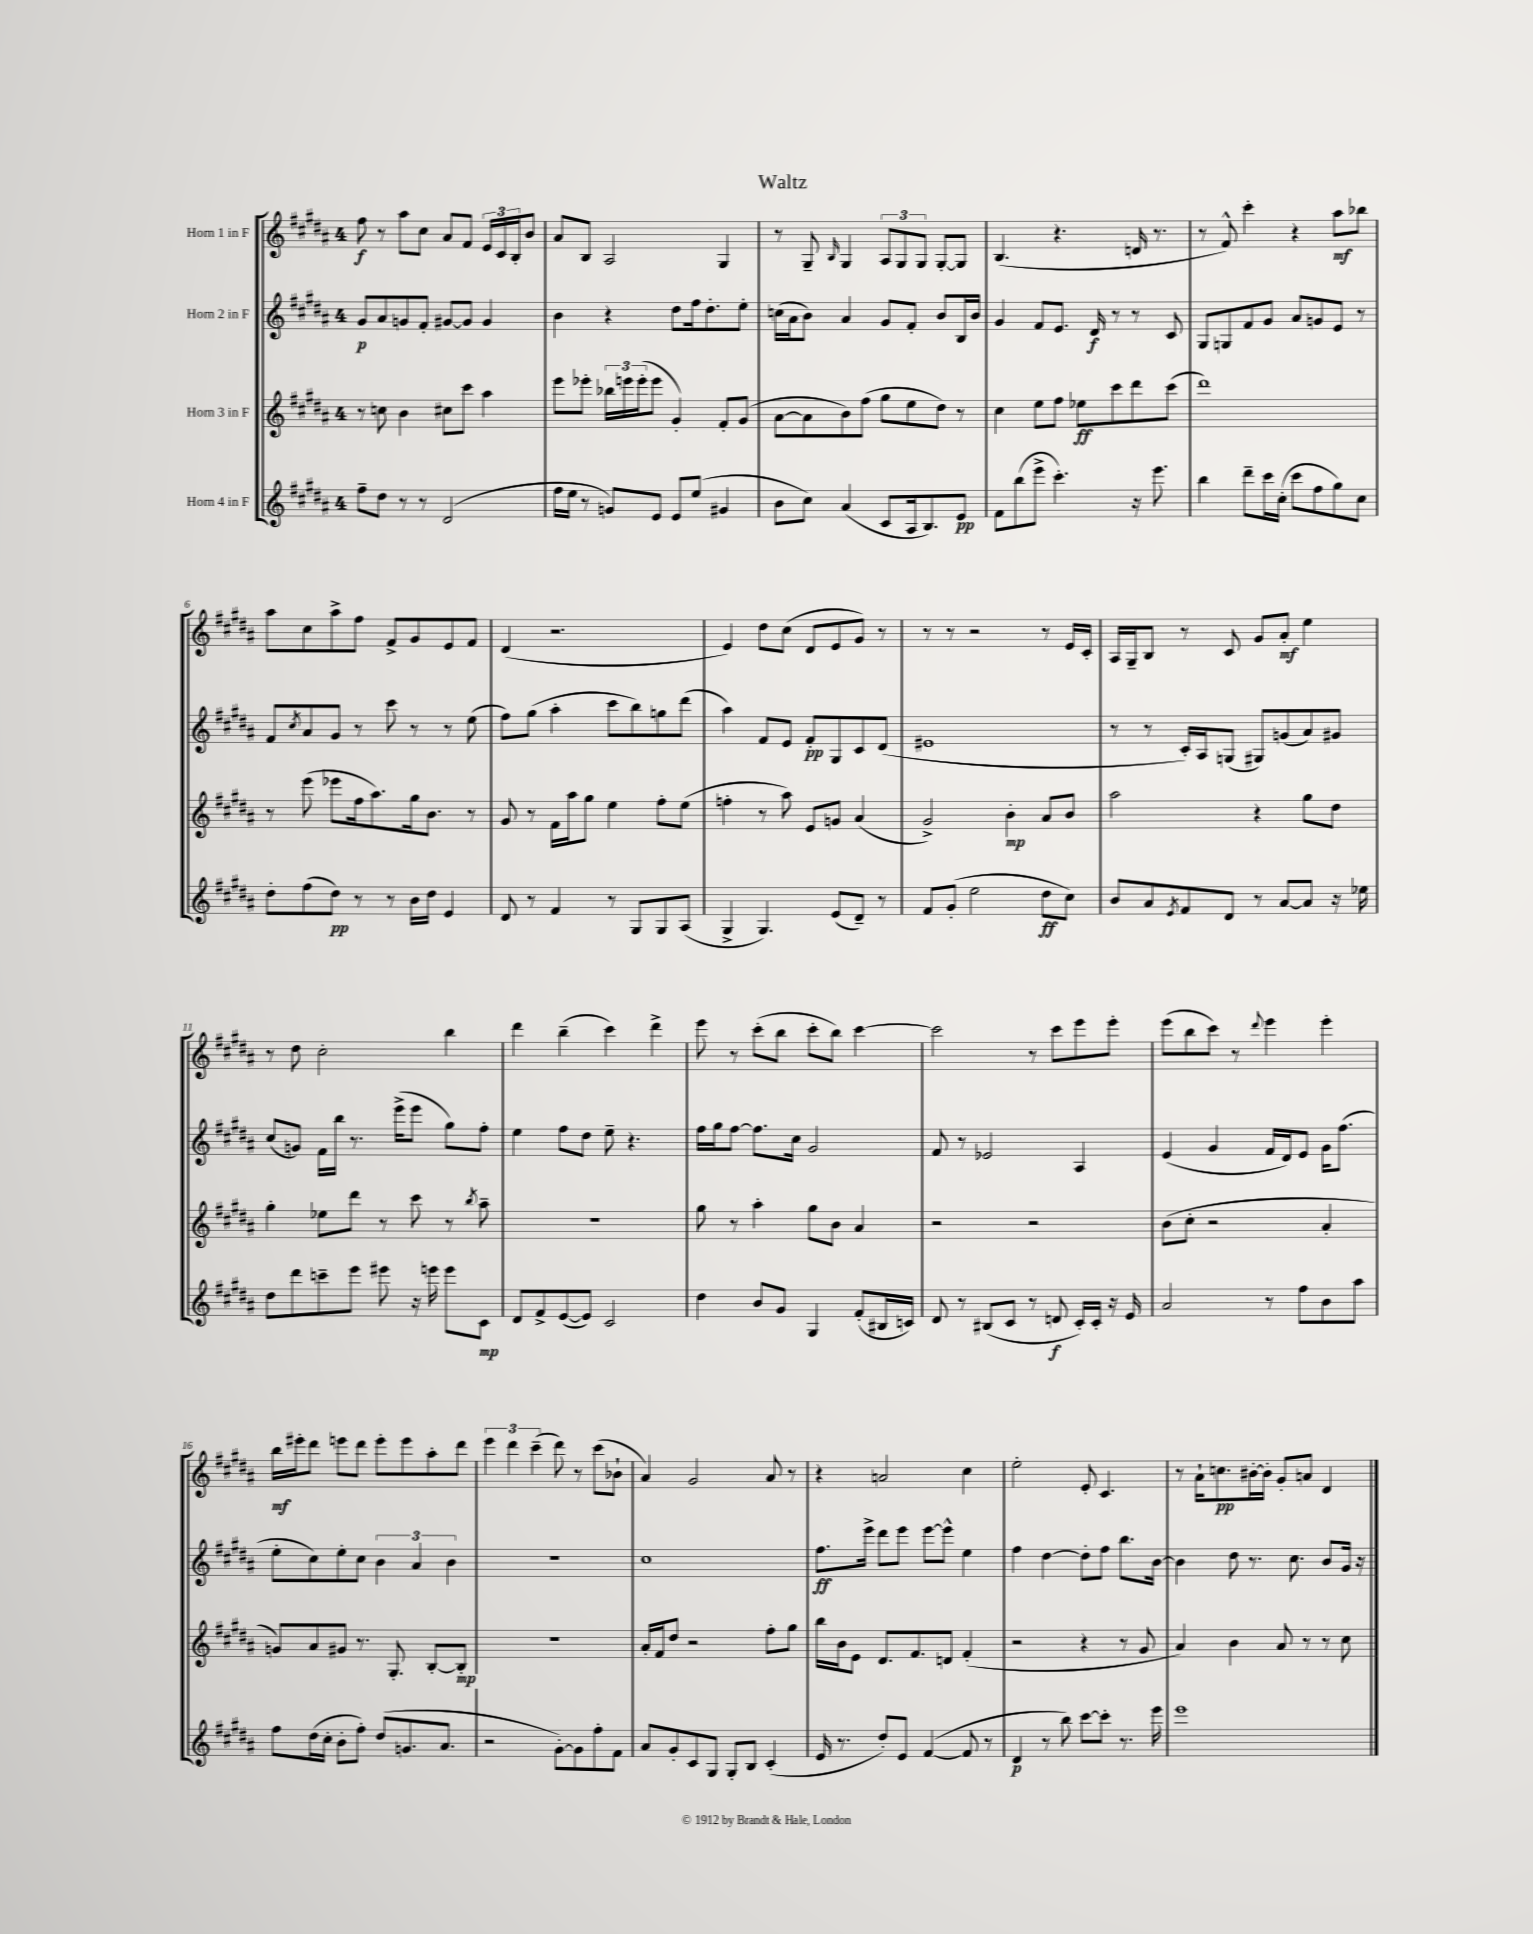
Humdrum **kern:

**kern	**kern	**kern	**kern
*staff4	*staff3	*staff2	*staff1
*clefG2	*clefG2	*clefG2	*clefG2
*k[f#c#g#d#a#]	*k[f#c#g#d#a#]	*k[f#c#g#d#a#]	*k[f#c#g#d#a#]
*M4/4	*M4/4	*M4/4	*M4/4
8ff#~	8r	8g#	8ff#
8dd#	8cc	8a#	8r
8r	4b	8g	8aa#
8r	.	8f#'	8cc#
(2d#	8cc#	[8g#	8a#
.	8ccc#	8g#]	8f#
.	4aa#	4g#	24e
.	.	.	24c#
.	.	.	24B'
.	.	.	8b
=	=	=	=
16ff#	8eee	4b	8a#
16ee	.	.	.
8r	8eee-'	.	8B
8g)	24bb-	4r	2A#
.	24eee	.	.
.	(24eee'	.	.
8e	8eee	.	.
8e	4g#')	8dd#	.
(8ee	.	16ff#	.
.	.	8.dd#'	.
4g#	8f#'	.	4G#
.	(8g#	8ee'	.
=	=	=	=
8b	[8a#	(16cc	8r
.	.	16a#	.
8cc#)	8a#]	8b)	8G#~
.	.	.	16qqB
(4a#	8b)	4a#	4G#
.	(8ff#	.	.
8c#	8gg#	8g#	12A#
.	.	.	12G#
16A#	8ee	8f#'	.
.	.	.	12G#
8.B)	.	.	.
.	8dd#)	8b	[8G#'
8e	8r	16B	8G#]
.	.	16b	.
=	=	=	=
8f#	4cc#	4g#	(4.B
(8bb	.	.	.
8eee^	8ee	8f#	.
4.ccc#')	8ff#	8.e	4.r
.	8ee-	.	.
.	.	16d#	.
.	8ccc#	8r	.
16r	8ddd#	8r	16d
8.eee	.	.	8.r
.	(8ccc#	8c#	.
=	=	=	=
4bb	1ddd#)	8G#	8r
.	.	8G	8f#^^)
8ddd#~	.	8f#	4ccc#'
16ccc#	.	8g#	.
(16cc#'	.	.	.
8ccc#	.	8a#	4r
8ff#	.	8g	.
8gg#)	.	8e	8aa#
8cc#	.	8r	8bb-
=	=	=	=
8dd#'	8r	8f#	8aa#
.	.	8qcc#	.
(8ff#	(8eee	8a#	8cc#
8dd#)	8eee-	8g#	8aa#^
8r	16ff#	8r	8ff#
.	8.aa#)	.	.
8r	.	8ccc#	8f#^
16b	16gg#	8r	8g#
16dd#	8.b	.	.
4e	.	8r	8e
.	8r	(8ee	8f#
=	=	=	=
8d#	8g#	8ff#)	(4d#
8r	8r	(8gg#	.
4f#	16f#	4aa#'	2.r
.	16aa#	.	.
.	8gg#	.	.
8r	4ee	8ccc#	.
8G#	.	8bb)	.
8G#	8ff#'	8gg	.
(8A#	(8ee	(8ddd#	.
=	=	=	=
4G#^	4ff'	4aa#)	4e)
4.G#)	8r	8f#	8dd#
.	8aa#)	8e	(8cc#
.	8e	8f#'	8d#
(8e	8g	8G#	8e
8d#~)	(4a#	8c#	8g#)
8r	.	(8d#	8r
=	=	=	=
8f#	2g#^)	1e#	8r
(8g#'	.	.	8r
2ee	.	.	2r
.	4b'	.	.
8dd#	8a#	.	8r
8cc#)	8b	.	16e
.	.	.	16c#'
=	=	=	=
8b	2aa#	8r	16A#
.	.	.	16G#~
8a#	.	8r	8B
8qe	.	.	.
8f#	.	16c#')	8r
.	.	16A#	.
8d#	.	(8G	8c#
8r	4r	8G#)	8g#
[8a#	.	(8g	8a#'
8a#]	8gg#	8a#)	4ee
16r	8dd#	8g#	.
16ee-	.	.	.
=	=	=	=
8dd#	4gg#'	(8cc#	8r
8ddd#	.	8g)	8dd#
8ccc~	8ee-	16f#	2cc#'
.	.	16bb	.
8eee	8ddd#	8.r	.
8eee#	8r	.	.
.	.	(16eee^	.
16r	8ccc#	8eee	.
16eee	.	.	.
8eee	8r	8gg#)	4bb
.	8qbb	.	.
8c#	8aa#~	8ff#'	.
=	=	=	=
8d#	1r	4ee	4ddd#
8f#^	.	.	.
([8e	.	8ff#	(4bb~
8e])	.	8dd#	.
2c#	.	8ee~	4ccc#)
.	.	4.r	.
.	.	.	4ddd#^
=	=	=	=
4dd#	8gg#	16ff#	8eee
.	.	16gg#	.
.	8r	[8ff#	8r
8b	4aa#'	8.ff#]	(8ccc#'
8g#	.	.	8bb
.	.	16cc#	.
4G#	8gg#	2g#	8ccc#'
.	8b	.	8bb)
(8f#'	4a#	.	[4ccc#
16B#	.	.	.
16c)	.	.	.
=	=	=	=
8d#	2r	8f#	2ccc#]
8r	.	8r	.
(8B#	.	2e-	.
8c#	.	.	.
8r	2r	.	8r
8d	.	.	8ccc#
16c#')	.	4A#	8eee
16c#'	.	.	.
16r	.	.	8eee'
16e	.	.	.
=	=	=	=
2a#	(8b	(4e	(8eee
.	8cc#'	.	8bb
.	2r	4g#	8ccc#)
.	.	.	8r
.	.	.	8qqddd#
8r	.	16f#	4eee
.	.	16d#)	.
8ff#	.	8e	.
8b	4a#'	16g#	4eee'
.	.	(8.ff#	.
8aa#	.	.	.
=	=	=	=
8ff#	8g)	8ee'	16bb
.	.	.	16eee#'
(16dd#	8a#	8cc#)	8ddd#
16cc#'	.	.	.
8b'	8g#	8ee'	8eee
8ff#')	8.r	8cc#	8ddd#
(8dd#	.	6b	8eee'
.	8.G#'	.	.
8.g	.	.	8eee
.	.	6a#	.
.	[8B'	.	8aa#'
8.a#	.	.	.
.	.	6b	.
.	8B']	.	8ddd#
=	=	=	=
2r	1r	1r	6eee
.	.	.	6ddd#
.	.	.	(6ccc#~
[8g#')	.	.	8ddd#)
8g#]	.	.	8r
8ff#'	.	.	(8ccc#
8f#	.	.	8b-`
=	=	=	=
8a#	16a#'	1cc#	4a#)
.	16f#	.	.
8g#'	8dd#	.	.
8c#	2r	.	2g#
8G#	.	.	.
8G#'	.	.	.
8B	.	.	.
(4c#'	8ff#'	.	8a#
.	8gg#	.	8r
=	=	=	=
16e	16bb	8.ff#	4r
8.r	16b	.	.
.	8e	.	.
.	.	16eee^	.
8dd#')	8.d#	8ddd#	2a
8e	.	8eee	.
.	8.f#	.	.
([4f#	.	[8eee	.
.	8d	8eee^^]	.
8f#]	(4f#'	4ee	4cc#
8r	.	.	.
=	=	=	=
4d#	2r	4ff#	2ee'
8r	.	[4dd#	.
8bb)	.	.	.
[8ccc#	4r	8dd#']	8e'
8ccc#']	.	8ff#	4.c#
8.r	8r	8.bb	.
.	8g#	.	.
16eee	.	[16b	.
=	=	=	=
1eee	4a#)	4b]	8r
.	.	.	16a#`
.	.	.	8.cc
.	4b	8dd#	.
.	.	8.r	[16b#'
.	.	.	16b#']
.	8a#	.	8g#'
.	.	8.cc#	.
.	8r	.	8a
.	8r	8b	4d#
.	8cc#	16g#	.
.	.	16r	.
==	==	==	==
*-	*-	*-	*-
